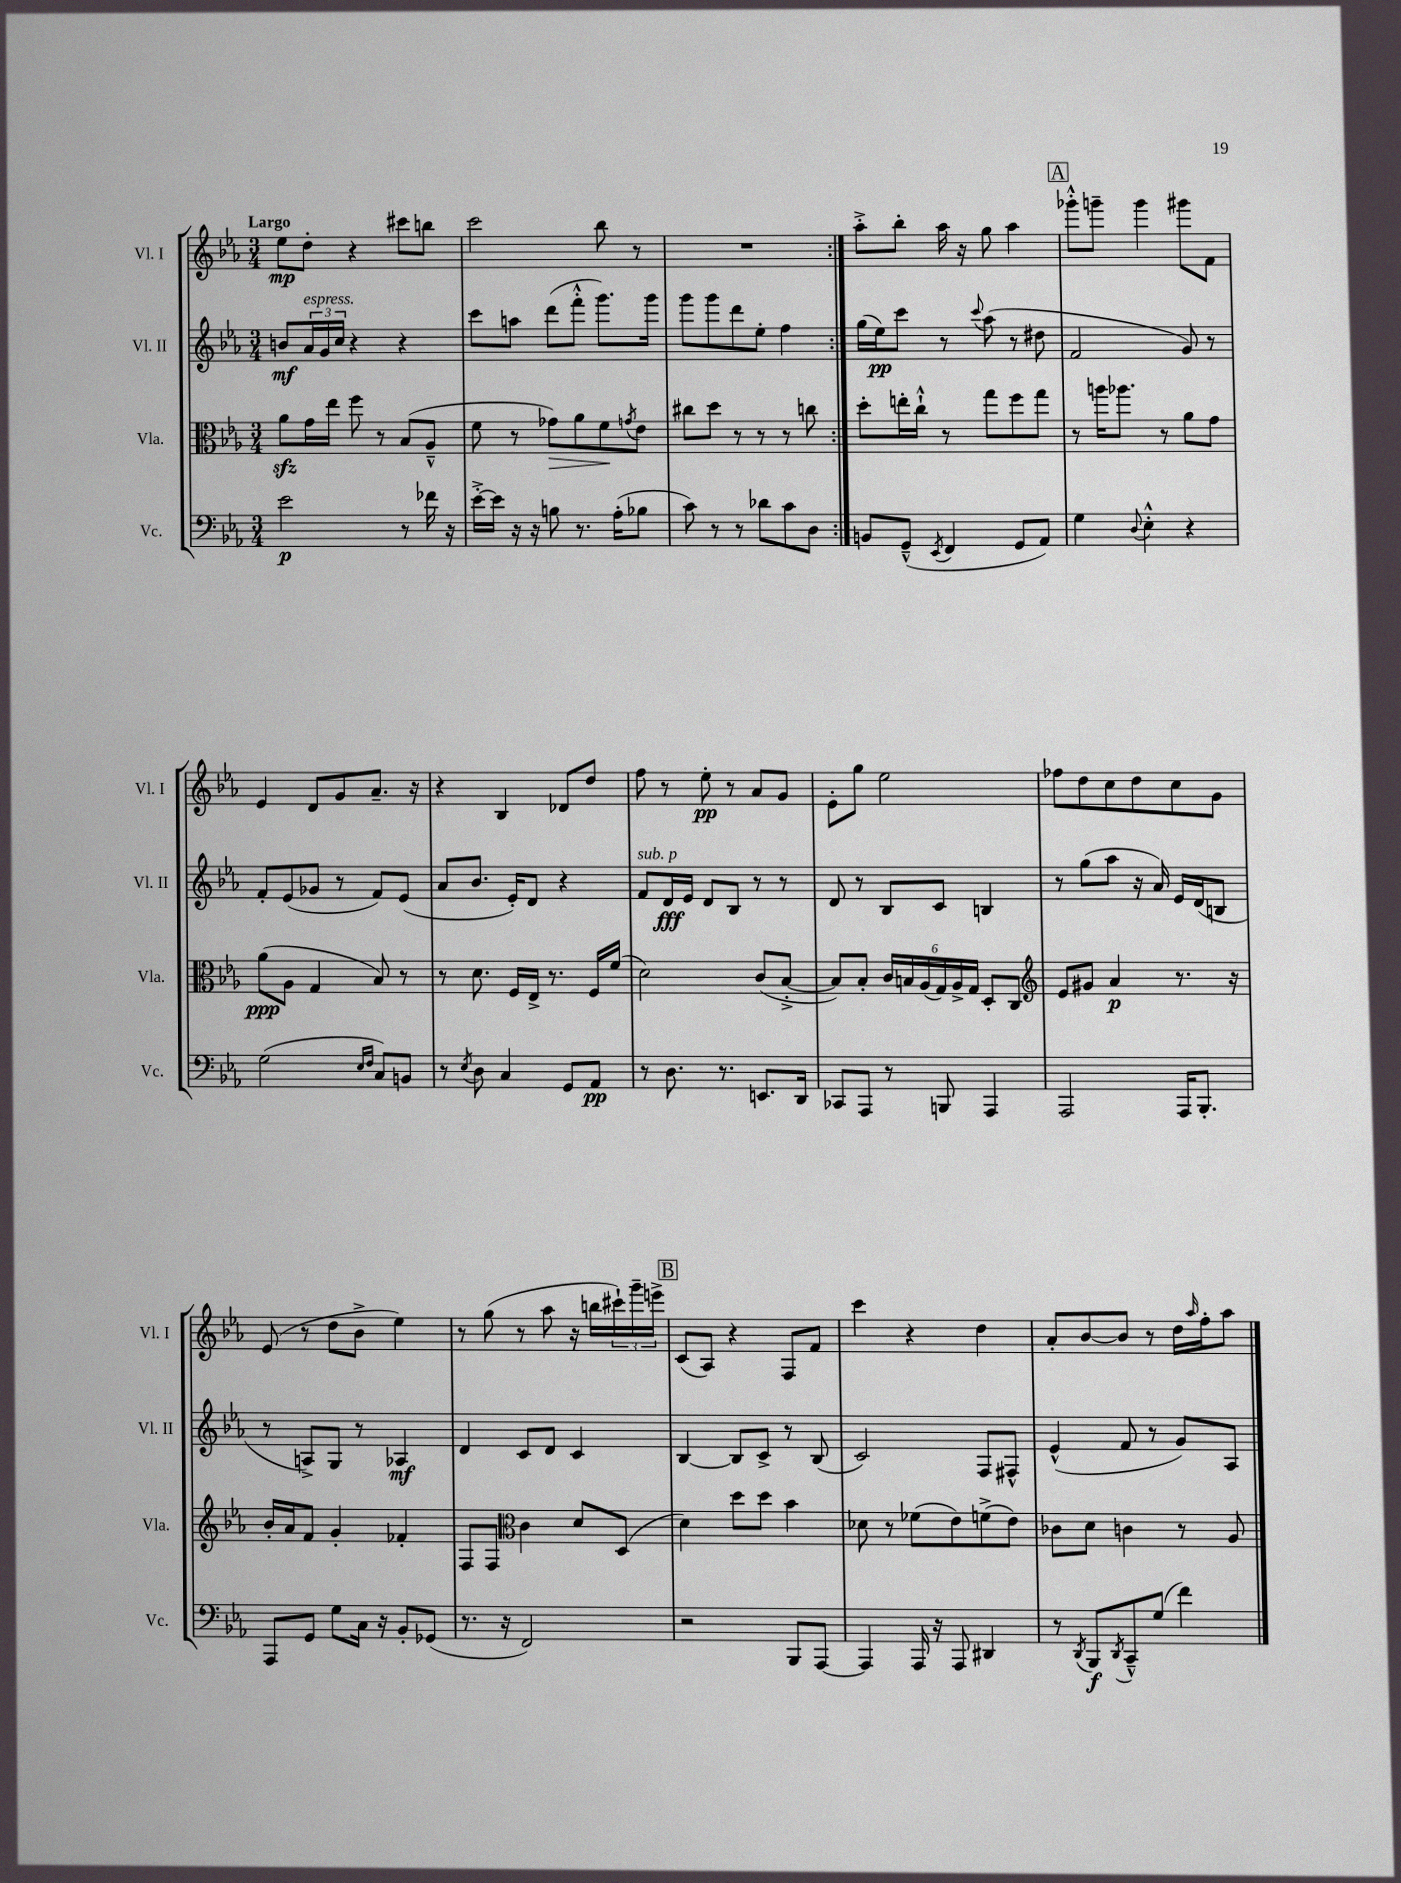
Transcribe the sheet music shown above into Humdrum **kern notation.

**kern	**dynam	**kern	**dynam	**kern	**dynam	**kern	**dynam
*part4	*part4	*part3	*part3	*part2	*part2	*part1	*part1
*staff4	*staff4	*staff3	*staff3	*staff2	*staff2	*staff1	*staff1
*I"Vc.	*	*I"Vla.	*	*I"Vl. II	*	*I"Vl. I	*
*I'Vc.	*	*I'Vla.	*	*I'Vl. II	*	*I'Vl. I	*
*clefF4	*	*clefC3	*	*clefG2	*	*clefG2	*
*k[b-e-a-]	*	*k[b-e-a-]	*	*k[b-e-a-]	*	*k[b-e-a-]	*
*M3/4	*	*M3/4	*	*M3/4	*	*M3/4	*
=1	=1	=1	=1	=1	=1	=1	=1
!	!	!	!	!	!	!LO:TX:a:B:t=Largo	!
2e-\	p	8a-zz\L	.	8bn/L	mf	8ee-\L	mp
!	!	!	!	!LO:TX:a:i:t=espress.	!	!	!
.	.	16g\L	.	24a-/L	.	8dd'\J	.
.	.	.	.	24g/	.	.	.
.	.	16ee-\JJ	.	.	.	.	.
.	.	.	.	24cc/JJ	.	.	.
.	.	8ff\	.	4r	.	4r	.
.	.	8r	.	.	.	.	.
8r	.	(8B-/L	.	4r	.	8ccc#X\L	.
16f-X\	.	8A-~^^/J	.	.	.	8bbn\J	.
16r	.	.	.	.	.	.	.
=2	=2	=2	=2	=2	=2	=2	=2
[16e-'^\LL	.	8f\	.	8ccc\L	.	2ccc\	.
16e-\JJ]	.	.	.	.	.	.	.
16r	.	8r	.	8aan\J	.	.	.
16r	.	.	.	.	.	.	.
!	!	!	!LO:HP:b	!	!	!	!
8Bn\	.	8g-X\L)	>	(8ddd\L	.	.	.
8.r	.	8a-\	.	8fff'^^\J	.	.	.
.	.	8f\	.	8.ggg\L)	.	8bb-\	.
(16A-'\KL	.	.	.	.	.	.	.
.	.	8qgn/	.	.	.	.	.
8B-X\J	.	8e-\J	]	.	.	8r	.
.	.	.	.	16ggg\Jk	.	.	.
=3	=3	=3	=3	=3	=3	=3	=3
8c\)	.	8cc#X\L	.	8ggg\L	.	2.r	.
8r	.	8dd\J	.	8ggg\	.	.	.
8r	.	8r	.	8ddd\	.	.	.
8d-X\L	.	8r	.	8ee-'\J	.	.	.
8c\	.	8r	.	4ff\	.	.	.
8D\J	.	8ccn\	.	.	.	.	.
=4:|!	=4:|!	=4:|!	=4:|!	=4:|!	=4:|!	=4:|!	=4:|!
8BBn/L	.	8dd'\L	.	(16gg\LL	.	8aa-'^\L	.
.	.	.	.	16ee-\J)	pp	.	.
(8GG~^^/J	.	16een'\L	.	8ccc\J	.	8bb-'\J	.
.	.	16cc`^^\JJ	.	.	.	.	.
8qEE-/	.	.	.	.	.	.	.
4FF/	.	8r	.	8r	.	16aa-\	.
.	.	.	.	.	.	16r	.
.	.	.	.	8qqccc/	.	.	.
.	.	8gg\L	.	(8aa-\	.	8gg\	.
8GG/L	.	8ff\	.	8r	.	4aa-\	.
8AA-/J)	.	8gg\J	.	8dd#X\	.	.	.
!!LO:REH:place=s1:t=A
=5	=5	=5	=5	=5	=5	=5	=5
4G\	.	8r	.	2f/	.	8ggg-X'^^\L	.
.	.	16aan\KL	.	.	.	8gggn~\J	.
.	.	8.aa-X\J	.	.	.	.	.
8qqD/	.	.	.	.	.	.	.
4E-'^^\	.	.	.	.	.	4ggg\	.
.	.	8r	.	.	.	.	.
4r	.	8a-\L	.	8g/)	.	8ggg#X\L	.
.	.	8g\J	.	8r	.	8f\J	.
!!LO:LB:g=z
=6	=6	=6	=6	=6	=6	=6	=6
(2G\	.	(8a-\L	ppp	8f'/L	.	4e-/	.
.	.	8A-\J	.	(8e-/	.	.	.
.	.	4G/	.	8g-X/J	.	8d/L	.
.	.	.	.	8r	.	8g/	.
16qqE-/LL	.	.	.	.	.	.	.
16qqF/JJ	.	.	.	.	.	.	.
8C/L)	.	8B-/)	.	8f/L)	.	8.a-~/J	.
8BBn/J	.	8r	.	(8e-/J	.	.	.
.	.	.	.	.	.	16r	.
=7	=7	=7	=7	=7	=7	=7	=7
8r	.	8r	.	8a-/L	.	4r	.
8qE-/	.	.	.	.	.	.	.
8D\	.	8.d\	.	8.b-/J	.	.	.
4C/	.	.	.	.	.	4B-/	.
.	.	16F/LL	.	16e-'/KL)	.	.	.
.	.	16E-^/JJ	.	8d/J	.	.	.
.	.	8.r	.	.	.	.	.
8GG/L	.	.	.	4r	.	8d-X/L	.
8AA-/J	pp	16F/LL	.	.	.	8dd/J	.
.	.	(16f/JJ	.	.	.	.	.
=8	=8	=8	=8	=8	=8	=8	=8
!	!	!	!	!LO:TX:a:i:t=sub. p	!	!	!
8r	.	2d\)	.	8f/L	.	8ff\	.
8.D\	.	.	.	16d/L	fff	8r	.
.	.	.	.	16e-/JJ	.	.	.
.	.	.	.	8d/L	.	8ee-'\	pp
8.r	.	.	.	.	.	.	.
.	.	.	.	8B-/J	.	8r	.
8.EEn/L	.	(8c/L	.	8r	.	8a-/L	.
.	.	[8B-'^/J	.	8r	.	8g/J	.
16DD/Jk	.	.	.	.	.	.	.
=9	=9	=9	=9	=9	=9	=9	=9
8CC-X/L	.	8B-/L])	.	8d/	.	8e-'\L	.
8AAA-/J	.	8B-'/J	.	8r	.	8gg\J	.
8r	.	24c/LL	.	8B-/L	.	2ee-\	.
.	.	24Bn/	.	.	.	.	.
.	.	(24A-/	.	.	.	.	.
8BBBn/	.	24G/)	.	8c/J	.	.	.
.	.	24A-^/	.	.	.	.	.
.	.	24G/JJ	.	.	.	.	.
4AAA-/	.	8D'/L	.	4Bn/	.	.	.
.	.	8C/J	.	.	.	.	.
=10	=10	=10	=10	=10	=10	=10	=10
*	*	*clefG2	*	*	*	*	*
2AAA-/	.	8e-/L	.	8r	.	8ff-X\L	.
.	.	8g#X/J	.	(8gg\L	.	8dd\	.
.	.	4a-/	p	8aa-\J	.	8cc\	.
.	.	.	.	16r	.	8dd\	.
.	.	.	.	16a-/)	.	.	.
16AAA-/KL	.	8.r	.	16e-/LL	.	8cc\	.
8.BBB-'/J	.	.	.	(16d/J	.	.	.
.	.	.	.	8Bn/J	.	8g\J	.
.	.	16r	.	.	.	.	.
!!LO:LB:g=z
=11	=11	=11	=11	=11	=11	=11	=11
8AAA-/L	.	16b-'/LL	.	8r	.	(8e-/	.
.	.	16a-/J	.	.	.	.	.
8GG/J	.	8f/J	.	8An^/L)	.	8r	.
8G\L	.	4g'/	.	8G/J	.	8dd\L	.
16C\Jk	.	.	.	8r	.	8b-^\J	.
16r	.	.	.	.	.	.	.
8BB-'/L	.	4f-X'/	.	4A-X/	mf	4ee-\)	.
(8GG-X/J	.	.	.	.	.	.	.
=12	=12	=12	=12	=12	=12	=12	=12
8.r	.	8F/L	.	4d/	.	8r	.
.	.	8F/J	.	.	.	(8gg\	.
16r	.	.	.	.	.	.	.
*	*	*clefC3	*	*	*	*	*
2FF/)	.	4c\	.	8c/L	.	8r	.
.	.	.	.	8d/J	.	8aa-\	.
.	.	8d/L	.	4c/	.	16r	.
.	.	.	.	.	.	16bbn\LL	.
.	.	(8D/J	.	.	.	24ccc#X`\)	.
.	.	.	.	.	.	24ggg~\	.
.	.	.	.	.	.	24eeen^\JJ	.
!!LO:REH:place=s1:t=B
=13	=13	=13	=13	=13	=13	=13	=13
2r	.	4d\)	.	[4B-/	.	(8c/L	.
.	.	.	.	.	.	8A-/J)	.
.	.	8dd\L	.	8B-/L]	.	4r	.
.	.	8dd\J	.	8c^/J	.	.	.
8BBB-/L	.	4b-\	.	8r	.	8F/L	.
[8AAA-/J	.	.	.	(8B-/	.	8f/J	.
=14	=14	=14	=14	=14	=14	=14	=14
4AAA-/]	.	8d-X\	.	2c/)	.	4ccc\	.
.	.	8r	.	.	.	.	.
16AAA-/	.	(8f-X\L	.	.	.	4r	.
16r	.	.	.	.	.	.	.
8AAA-/	.	8e-\)	.	.	.	.	.
4DD#X/	.	(8fn^\	.	8F/L	.	4dd\	.
.	.	8e-\J)	.	8F#X^^/J	.	.	.
=15	=15	=15	=15	=15	=15	=15	=15
8r	.	8c-X\L	.	(4e-^^/	.	8a-'/L	.
8qDD/	.	.	.	.	.	.	.
8BBB-/L	f	8d\J	.	.	.	[8b-/	.
8qDD/	.	.	.	.	.	.	.
8CC~^^/	.	4cn\	.	8f/	.	8b-/J]	.
(8G/J	.	.	.	8r	.	8r	.
4f\)	.	8r	.	8g/L)	.	16dd\LL	.
.	.	.	.	.	.	16qqaa-/	.
.	.	.	.	.	.	16ff'\J	.
.	.	8A-/	.	8A-/J	.	8aa-\J	.
==	==	==	==	==	==	==	==
*-	*-	*-	*-	*-	*-	*-	*-
